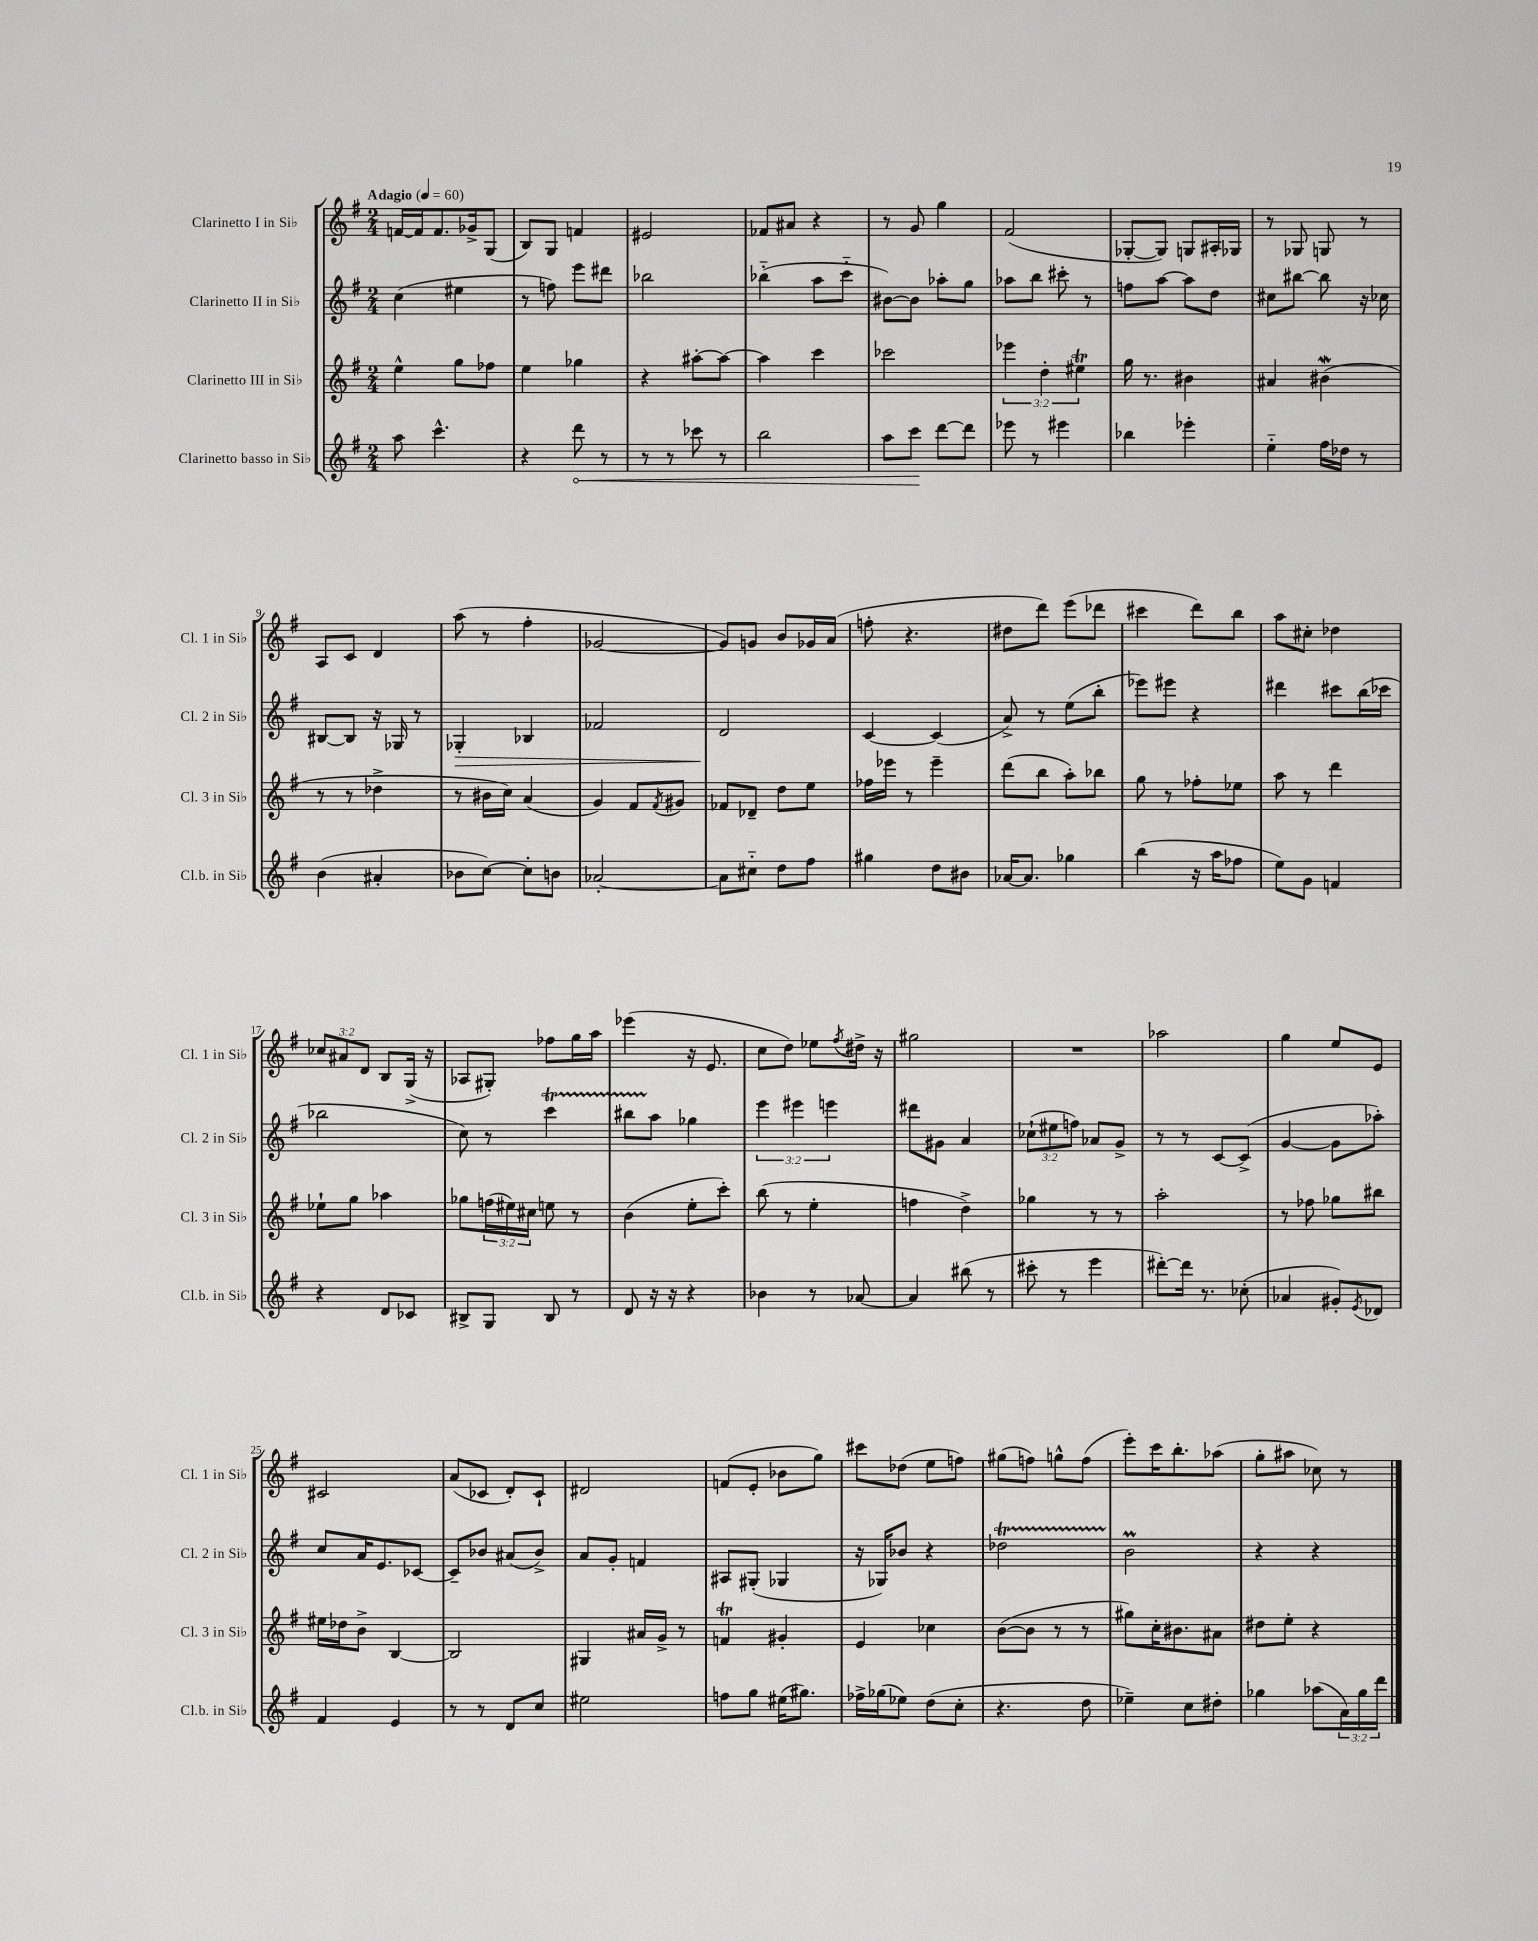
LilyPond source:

<<
\new StaffGroup <<
\new Staff = "s0" \with { instrumentName = "Clarinetto I in Sib" shortInstrumentName = "Cl. 1 in Sib" } {
    \clef treble \key g \major \numericTimeSignature \time 2/4 \override Staff.TupletNumber.text = #tuplet-number::calc-fraction-text \tempo "Adagio" 4 = 60
    f'16~ f'16 f'8. ges'16-> g8( |
    b8) g8 f'4 |
    eis'2 |
    fes'8 ais'8 r4 |
    r8 g'8 g''4 |
    fis'2( |
    ges8~-. ges8) g8 ais16-. ges16 |
    r8 ges8 g8 r8 |
    a8 c'8 d'4 |
    a''8( r8 fis''4-. |
    ges'2~ |
    ges'8) g'8 b'8 ges'16 a'16( |
    f''8-. r4. |
    dis''8 d'''8) e'''8( des'''8 |
    cis'''4 d'''8) b''8 |
    a''8 cis''8-. des''4 |
    \tuplet 3/2 { ces''8 ais'8 d'8 } b8 g16->( r16 |
    aes8 gis8-.) fes''8 g''16 a''16 |
    ees'''4( r16 e'8. |
    c''8 d''8) ees''8 \acciaccatura { fis''8 } dis''16-> r16 |
    gis''2 |
    R2 |
    aes''2 |
    g''4 e''8 e'8 |
    cis'2 |
    a'8( ces'8 d'8-.) ces'8-! |
    dis'2 |
    f'8( e'8-. bes'8 g''8) |
    cis'''8 des''8( e''8 f''8) |
    gis''8( f''8) g''8-^ f''8( |
    e'''8-.) c'''16 b''8.-. aes''8( |
    g''8-. ais''8 ces''8) r8 \bar "|." |
}
\new Staff = "s1" \with { instrumentName = "Clarinetto II in Sib" shortInstrumentName = "Cl. 2 in Sib" } {
    \clef treble \key g \major \numericTimeSignature \time 2/4 \override Staff.TupletNumber.text = #tuplet-number::calc-fraction-text
    c''4( eis''4 |
    r8 f''8) e'''8 dis'''8 |
    bes''2 |
    bes''4-_( a''8 c'''8-_ |
    bis'8~) bis'8 aes''8-. g''8 |
    aes''8 b''8 cis'''8-. r8 |
    f''8 a''8~ a''8 d''8 |
    cis''8 bis''8~ bis''8 r16 ces''16 |
    bis8~ bis8 r16 ges16 r8 |
    ges4-.\> bes4 |
    fes'2 |
    d'2\! |
    c'4~ c'4( |
    a'8->) r8 e''8( b''8-. |
    ees'''8) eis'''8 r4 |
    dis'''4 cis'''8 b''16( ces'''16 |
    bes''2 |
    c''8) r8 c'''4\startTrillSpan |
    bis''8 a''8\stopTrillSpan ges''4 |
    \tuplet 3/2 { e'''4 eis'''4 e'''4 } |
    dis'''8 gis'8 a'4 |
    \tuplet 3/2 { ces''8-!( eis''8 f''8) } aes'8 g'8-> |
    r8 r8 c'8~ c'8->( |
    g'4~ g'8 aes''8-.) |
    c''8 a'16 e'8. ces'8~ |
    ces'8-- bes'8 ais'8( bes'8->) |
    a'8 g'8-. f'4 |
    ais8 gis8-.( ges4 |
    r16 ges16) bes'8 r4 |
    des''2\startTrillSpan |
    b'2\prall\stopTrillSpan |
    r4 r4 \bar "|." |
}
\new Staff = "s2" \with { instrumentName = "Clarinetto III in Sib" shortInstrumentName = "Cl. 3 in Sib" } {
    \clef treble \key g \major \numericTimeSignature \time 2/4 \override Staff.TupletNumber.text = #tuplet-number::calc-fraction-text
    e''4-^ g''8 fes''8 |
    e''4 ges''4 |
    r4 ais''8~-. ais''8~ |
    ais''4 c'''4 |
    ces'''2 |
    \tuplet 3/2 { ees'''4 d''4-. eis''4\trill } |
    g''16 r8. bis'4 |
    ais'4 bis'4\mordent( |
    r8 r8 des''4-> |
    r8 bis'16 c''16) a'4( |
    g'4) fis'8 \acciaccatura { fis'8 } gis'8 |
    fes'8 des'8-- d''8 e''8 |
    fes''16 ees'''16 r8 ees'''4-- |
    d'''8( b''8 a''8-.) bes''8 |
    g''8 r8 fes''8-. ees''8 |
    a''8 r8 d'''4 |
    ees''8-! g''8 aes''4 |
    ges''8 \tuplet 3/2 { f''16( eis''16) cis''16 } e''8 r8 |
    b'4( e''8-. c'''8-.) |
    b''8( r8 e''4-. |
    f''4 d''4->) |
    ges''4 r8 r8 |
    a''2-. |
    r8 fes''8 ges''8 bis''8 |
    eis''16 des''16 b'8-> b4~ |
    b2 |
    gis4 ais'16 g'16-> r8 |
    f'4\trill gis'4-. |
    e'4 ces''4 |
    b'8~( b'8 r8 r8 |
    gis''8) c''16-. bis'8. ais'8 |
    dis''8 e''8-. r4 \bar "|." |
}
\new Staff = "s3" \with { instrumentName = "Clarinetto basso in Sib" shortInstrumentName = "Cl.b. in Sib" } {
    \clef treble \key g \major \numericTimeSignature \time 2/4 \override Staff.TupletNumber.text = #tuplet-number::calc-fraction-text
    a''8 c'''4.-^ |
    r4 \once \override Hairpin.circled-tip = ##t d'''8\< r8 |
    r8 r8 ces'''8 r8 |
    b''2 |
    a''8 c'''8\! d'''8~ d'''8 |
    ees'''8 r8 eis'''4 |
    bes''4 ees'''4-. |
    e''4-_ fis''16 des''16 r8 |
    b'4( ais'4-. |
    bes'8 c''8~) c''8-. b'8 |
    aes'2~-. |
    aes'8 cis''8-_ d''8 fis''8 |
    gis''4 d''8 bis'8 |
    aes'16~ aes'8. ges''4 |
    b''4( r16 a''16 fes''8 |
    e''8) g'8 f'4 |
    r4 d'8 ces'8 |
    bis8-> g8 bis8 r8 |
    d'8 r16 r16 r4 |
    bes'4 r8 aes'8~ |
    aes'4 bis''8( r8 |
    cis'''8-. r8 e'''4 |
    dis'''8~-.) dis'''16 r8. ces''8-.( |
    aes'4 gis'8-.) \acciaccatura { e'8 } des'8 |
    fis'4 e'4 |
    r8 r8 d'8 c''8 |
    eis''2 |
    f''8 g''8 eis''16( gis''8.) |
    fes''16-> ges''16( ees''8) d''8( c''8-. |
    r4. d''8 |
    ees''4--) c''8 dis''8-. |
    ges''4 aes''8( \tuplet 3/2 { a'16) ges''16 d'''16 } \bar "|." |
}
>>
>>
